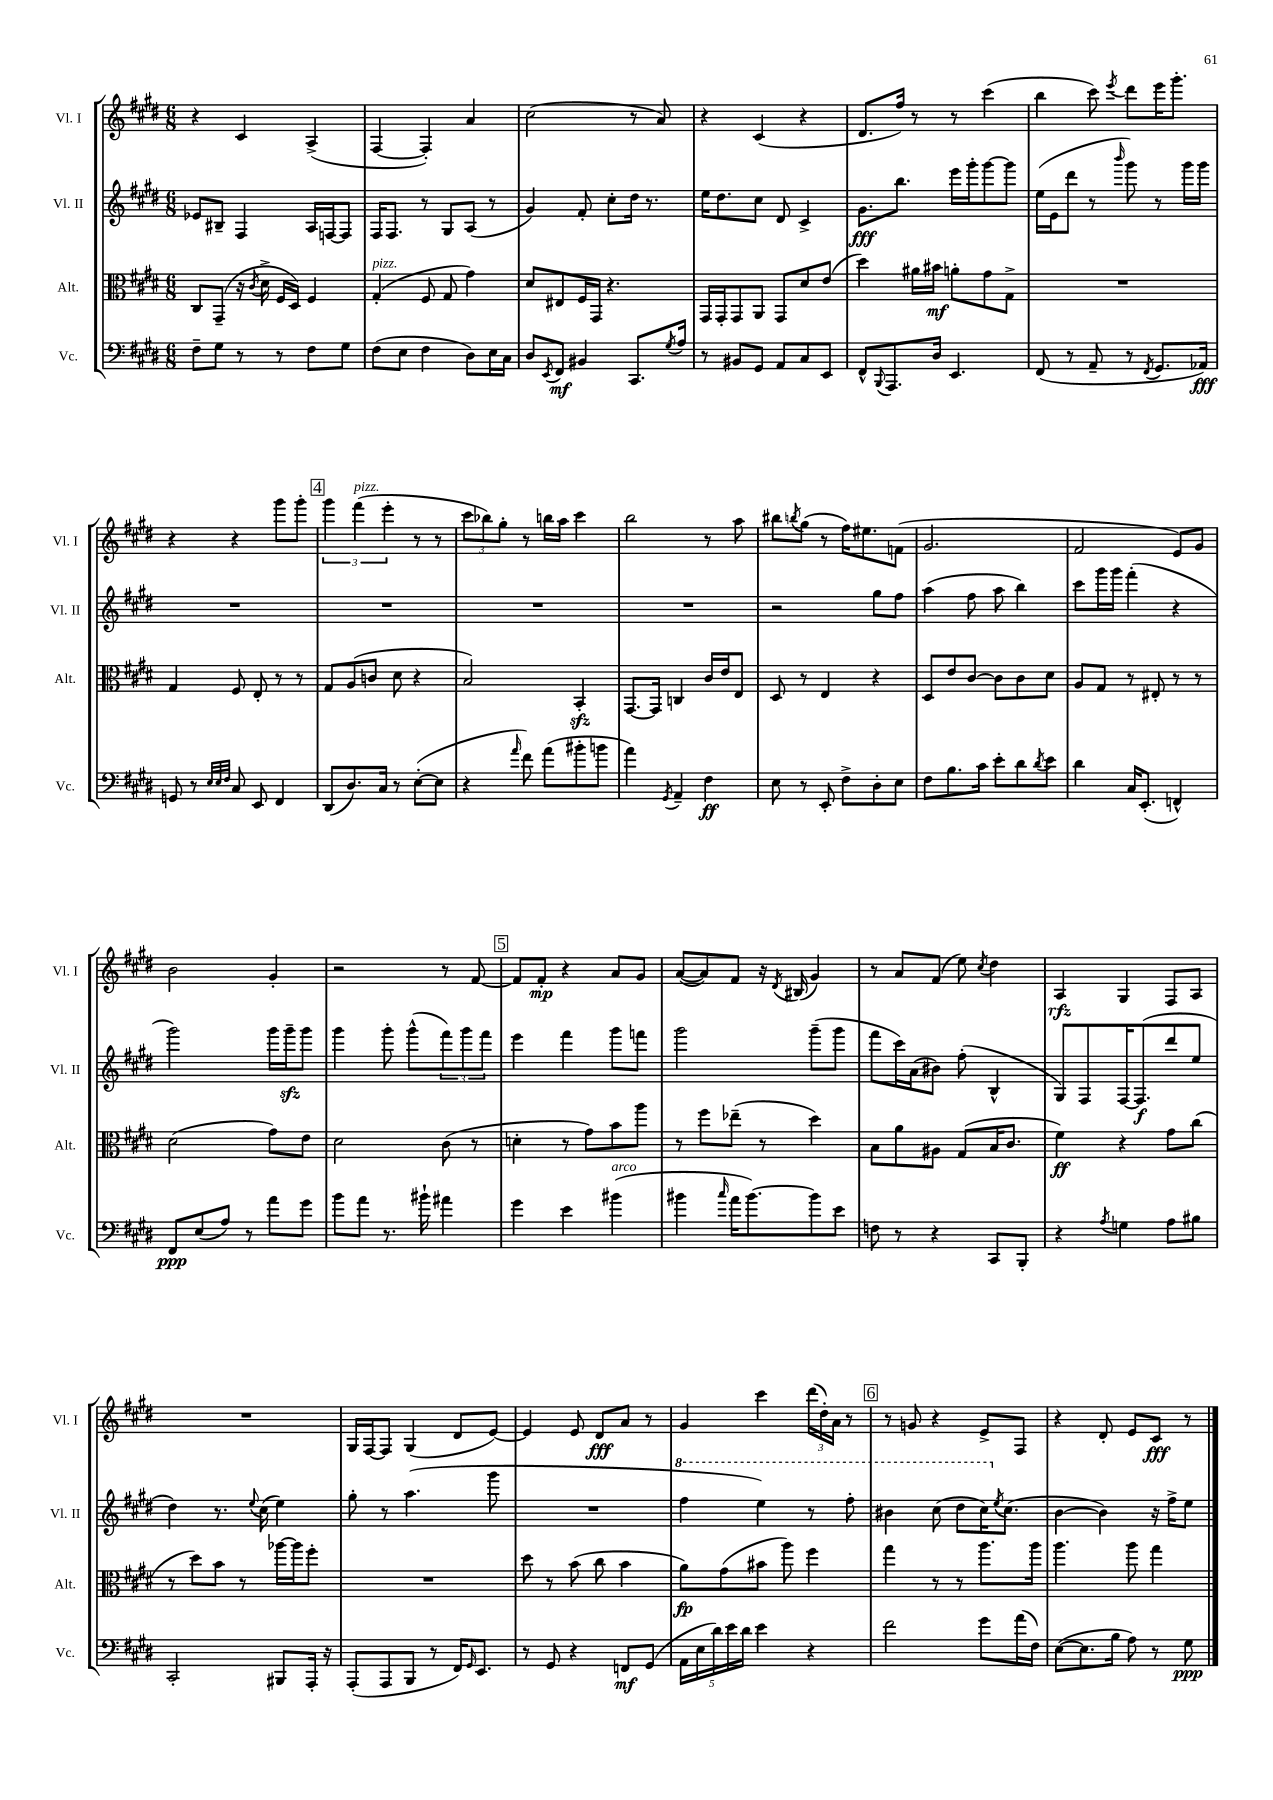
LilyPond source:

<<
\new StaffGroup <<
\new Staff = "s0" \with { instrumentName = "Vl. I" shortInstrumentName = "Vl. I" } {
    \clef treble \key e \major \numericTimeSignature \time 6/8
    r4 cis'4 a4->( |
    fis4~ fis4-.) a'4 |
    cis''2( r8 a'8) |
    r4 cis'4( r4 |
    dis'8. fis''16) r8 r8 cis'''4( |
    b''4 cis'''8) \acciaccatura { e'''8 } dis'''8 e'''16 gis'''8.-. |
    r4 r4 gis'''8 gis'''8-. |
    \mark \markup { \box "4" } \tuplet 3/2 { gis'''4 fis'''4^\markup { \italic "pizz." }( e'''4-. } r8 r8 |
    \tuplet 3/2 { cis'''8 bes''8) gis''8-. } r8 b''16 a''16 cis'''4 |
    b''2 r8 a''8 |
    bis''8 \acciaccatura { b''8 } gis''8( r8 fis''16) eis''8. f'8( |
    gis'2. |
    fis'2 e'8) gis'8 |
    b'2 gis'4-. |
    r2 r8 fis'8~ |
    \mark \markup { \box "5" } fis'8 fis'8-.\mp r4 a'8 gis'8 |
    a'8~( a'8) fis'8 r16 \acciaccatura { dis'8 } bis16( gis'4) |
    r8 a'8 fis'8( e''8) \acciaccatura { cis''8 } dis''4 |
    a4\rfz gis4 fis8 a8 |
    R2. |
    gis16 fis16~ fis8 gis4( dis'8 e'8~) |
    e'4 e'8 dis'8\fff a'8 r8 |
    gis'4 cis'''4 \tuplet 3/2 { dis'''16( dis''16-.) a'16 } r8 |
    \mark \markup { \box "6" } r8 g'8 r4 e'8-> fis8 |
    r4 dis'8-. e'8 cis'8\fff r8 \bar "|." |
}
\new Staff = "s1" \with { instrumentName = "Vl. II" shortInstrumentName = "Vl. II" } {
    \clef treble \key e \major \numericTimeSignature \time 6/8
    ees'8 bis8-- fis4 a16 f16~ f8 |
    fis16 fis8. r8 gis8 a8( r8 |
    gis'4) fis'8-. cis''8-. dis''16 r8. |
    e''16 dis''8. cis''8 dis'8 cis'4-> |
    gis'8.\fff b''8. e'''16 gis'''16-. gis'''8~ gis'''8 |
    e''16( e'16 dis'''8 r8 \grace { b'''16 } gis'''8) r8 gis'''16 gis'''16 |
    R2. |
    \mark \markup { \box "4" } R2. |
    R2. |
    R2. |
    r2 gis''8 fis''8 |
    a''4( fis''8 a''8 b''4) |
    cis'''8 gis'''16 gis'''16 fis'''4-.( r4 |
    gis'''2) gis'''16 gis'''16--\sfz gis'''8 |
    gis'''4 gis'''8-. gis'''8-^( \tuplet 3/2 { fis'''8) gis'''8 fis'''8 } |
    \mark \markup { \box "5" } e'''4 fis'''4 gis'''8 f'''8 |
    gis'''2 gis'''8--( gis'''8 |
    fis'''8 cis'''16) a'16( bis'8) fis''8-.( b4-^ |
    gis8) fis8 fis16~ fis8.\f( dis'''8 e''8 |
    dis''4) r8. \appoggiatura { e''8 } cis''16( e''4) |
    gis''8-. r8 a''4.( gis'''8 |
    R2. |
    \ottava #1 fis'''4 e'''4) r8 fis'''8-. |
    \mark \markup { \box "6" } bis''4 cis'''8( dis'''8 cis'''16) \ottava #0 \acciaccatura { e''8 } cis''8.( |
    b'4~ b'4) r16 fis''16-> e''8 \bar "|." |
}
\new Staff = "s2" \with { instrumentName = "Alt." shortInstrumentName = "Alt." } {
    \clef alto \key e \major \numericTimeSignature \time 6/8
    cis8 gis,8--( r16 \acciaccatura { cis'8 } dis'16-> fis16 dis16) fis4 |
    gis4-.^\markup { \italic "pizz." }( fis8 gis8 gis'4) |
    dis'8 eis8 fis16 gis,16 r4. |
    gis,16 gis,16-. gis,8 a,8 gis,8 dis'8 e'8( |
    dis''4) ais'16 bis'16\mf a'8-. gis'8 gis8-> |
    R2. |
    gis4 fis8 e8-. r8 r8 |
    \mark \markup { \box "4" } gis8 a8( c'8 dis'8 r4 |
    b2) b,4-.\sfz |
    gis,8.~ gis,16 c4 cis'16 e'16 e8 |
    dis8 r8 e4 r4 |
    dis8 e'8 cis'8~ cis'8 cis'8 dis'8 |
    a8 gis8 r8 eis8-. r8 r8 |
    dis'2( gis'8) e'8 |
    dis'2 cis'8( r8 |
    \mark \markup { \box "5" } d'4-. r8 gis'8) b'8 a''8 |
    r8 fis''8 ees''8--( r8 dis''4) |
    b8 a'8 ais8 gis8( b16 cis'8. |
    fis'4\ff) r4 gis'8 cis''8( |
    r8 dis''8) b'8 r8 aes''16~ aes''16 fis''8-. |
    R2. |
    dis''8 r8 b'8( cis''8 b'4 |
    a'8\fp) gis'8( bis'8 a''8) fis''4 |
    \mark \markup { \box "6" } gis''4 r8 r8 a''8. a''16 |
    a''4. a''8 gis''4 \bar "|." |
}
\new Staff = "s3" \with { instrumentName = "Vc." shortInstrumentName = "Vc." } {
    \clef bass \key e \major \numericTimeSignature \time 6/8
    fis8-- gis8 r8 r8 fis8 gis8 |
    fis8( e8 fis4 dis8) e16 cis16 |
    dis8 \acciaccatura { e,8 } fis,8\mf bis,4 cis,8. \acciaccatura { gis8 } a16 |
    r8 bis,8 gis,8 a,8 cis8 e,8 |
    fis,8-^ \appoggiatura { b,,8 } a,,8. dis16 e,4. |
    fis,8( r8 a,8-- r8 \acciaccatura { fis,8 } gis,8. aes,16\fff) |
    g,8 r8 \grace { e32 e32 fis32 } cis8 e,8 fis,4 |
    \mark \markup { \box "4" } dis,8( dis8.) cis16 r8 e8~-.( e8 |
    r4 \grace { a'16 } fis'8) a'8( bis'8-. b'8 |
    a'4) \acciaccatura { gis,8 } a,4-- fis4\ff |
    e8 r8 e,8-. fis8-> dis8-. e8 |
    fis8 b8. cis'16 e'8-. dis'8 \acciaccatura { dis'8 } e'8 |
    dis'4 cis16 e,8.-.( f,4-^) |
    fis,8\ppp e8( a8) r8 a'8 gis'8 |
    b'8 a'8 r8. bis'16-! ais'4 |
    \mark \markup { \box "5" } gis'4 e'4 bis'4^\markup { \italic "arco" }( |
    bis'4 \grace { cis''16 } a'16 bis'8.~) bis'8 e'8 |
    f8 r8 r4 cis,8 b,,8-. |
    r4 \acciaccatura { a8 } g4 a8 bis8 |
    cis,2-. bis,,8 a,,16-. r16 |
    a,,8-.( a,,8 b,,8 r8 fis,16) \grace { gis,16 } e,8. |
    r8 gis,8 r4 f,8\mf gis,8( |
    \tuplet 5/4 { a,16 e16 dis'16) e'16 dis'16 } e'4 r4 |
    \mark \markup { \box "6" } fis'2 gis'8 a'16( fis16) |
    e8~( e8. b16 a8) r8 gis8\ppp \bar "|." |
}
>>
>>
\layout { \context { \Score \remove "Bar_number_engraver" } }
